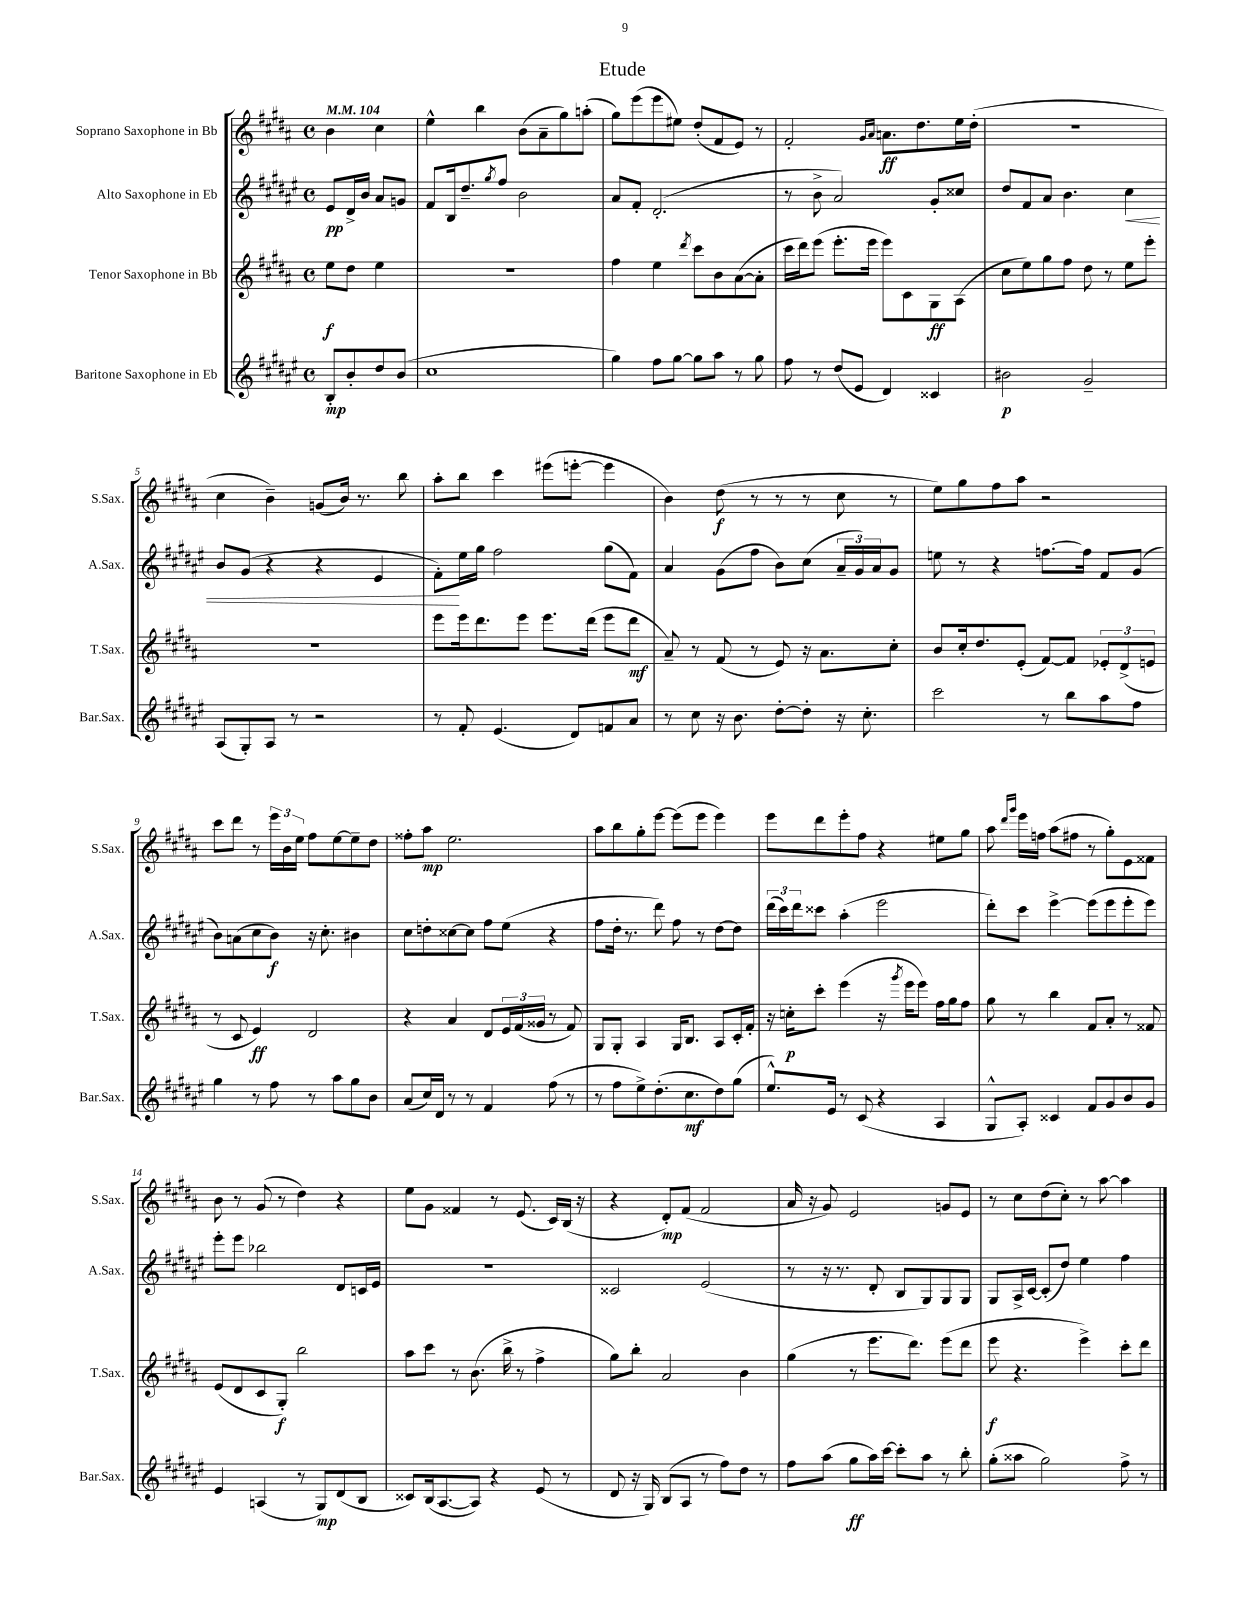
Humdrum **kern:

**kern	**dynam	**kern	**dynam	**kern	**dynam	**kern	**dynam
*part4	*part4	*part3	*part3	*part2	*part2	*part1	*part1
*staff4	*staff4	*staff3	*staff3	*staff2	*staff2	*staff1	*staff1
*I"Baritone Saxophone in Eb	*	*I"Tenor Saxophone in Bb	*	*I"Alto Saxophone in Eb	*	*I"Soprano Saxophone in Bb	*
*I'Bar.Sax.	*	*I'T.Sax.	*	*I'A.Sax.	*	*I'S.Sax.	*
*clefG2	*	*clefG2	*	*clefG2	*	*clefG2	*
*k[f#c#g#d#a#e#]	*	*k[f#c#g#d#a#]	*	*k[f#c#g#d#a#e#]	*	*k[f#c#g#d#a#]	*
*M4/4	*	*M4/4	*	*M4/4	*	*M4/4	*
*met(c)	*	*met(c)	*	*met(c)	*	*met(c)	*
*MM104	*	*MM104	*	*MM104	*	*MM104	*
=	=	=	=	=	=	=	=
8B'/L	mp	8ee\L	f	8e#/L	pp	4b\	.
8b'/	.	8dd#\J	.	16d#^/L	.	.	.
.	.	.	.	16b/JJ	.	.	.
8dd#/	.	4ee\	.	8a#/L	.	4cc#\	.
(8b/J	.	.	.	8gn/J	.	.	.
=1	=1	=1	=1	=1	=1	=1	=1
1cc#	.	1r	.	8f#/L	.	4ee^^\	.
.	.	.	.	16B/k	.	.	.
.	.	.	.	8.dd#~/	.	.	.
.	.	.	.	.	.	4bb\	.
.	.	.	.	8qgg#/	.	.	.
.	.	.	.	8ff#/J	.	.	.
.	.	.	.	2b\	.	(8b\L	.
.	.	.	.	.	.	8a#~\	.
.	.	.	.	.	.	8gg#\)	.
.	.	.	.	.	.	(8aan'\J	.
=2	=2	=2	=2	=2	=2	=2	=2
4gg#\)	.	4ff#\	.	8a#/L	.	8gg#\L)	.
.	.	.	.	8f#'/J	.	(8eee\	.
8ff#\L	.	4ee\	.	(2.d#'/	.	8eee\	.
[8gg#\J	.	.	.	.	.	8ee#X\J)	.
.	.	8qddd#/	.	.	.	.	.
8gg#\L]	.	8ccc#\L	.	.	.	(8dd#'/L	.
8aa#\J	.	8b\	.	.	.	8f#/	.
8r	.	([8a#\	.	.	.	8e/J)	.
8gg#\	.	8a#'\J]	.	.	.	8r	.
=3	=3	=3	=3	=3	=3	=3	=3
8ff#\	.	16ccc#\LL	.	8r	.	2f#'/	.
.	.	16ddd#\J)	.	.	.	.	.
8r	.	(8eee\J	.	8b^\	.	.	.
(8dd#/L	.	8.eee'\L	.	2a#/)	.	.	.
8e#/J	.	.	.	.	.	.	.
.	.	16eee\Jk	.	.	.	.	.
.	.	.	.	.	.	16qqg#/LL	.
.	.	.	.	.	.	16qqa#/JJ	.
4d#/)	.	8eee\L)	.	.	.	8.an\L	ff
.	.	8c#\	.	.	.	.	.
.	.	.	.	.	.	8.dd#\	.
4c##X/	.	8G#\	ff	8g#'/L	.	.	.
.	.	(8A#\J	.	8cc##X/J	.	16ee\L	.
.	.	.	.	.	.	(16dd#'\JJ	.
=4	=4	=4	=4	=4	=4	=4	=4
2b#X\	p	8cc#\L	.	8dd#/L	.	1r	.
.	.	8ee\)	.	8f#/	.	.	.
.	.	8gg#\	.	8a#/J	.	.	.
.	.	8ff#\J	.	4.b\	.	.	.
2g#~/	.	8dd#\	.	.	.	.	.
.	.	8r	.	.	.	.	.
!	!	!	!	!	!LO:HP:b	!	!
.	.	8ee\L	.	4cc#\	<	.	.
.	.	8eee'\J	.	.	.	.	.
!!LO:LB:g=z
=5	=5	=5	=5	=5	=5	=5	=5
(8A#/L	.	1r	.	8b/L	.	4cc#\	.
8G#'/)	.	.	.	(8g#/J	.	.	.
8A#/J	.	.	.	4r	.	4b~\)	.
8r	.	.	.	.	.	.	.
2r	.	.	.	4r	.	(8gn/L	.
.	.	.	.	.	.	16b/Jk)	.
.	.	.	.	.	.	8.r	.
.	.	.	.	4e#/	.	.	.
.	.	.	.	.	.	8bb\	.
=6	=6	=6	=6	=6	=6	=6	=6
8r	.	8eee\L	.	8f#'\L)	.	8aa#'\L	.
8f#'/	.	16eee\k	.	16ee#\L	[	8bb\J	.
.	.	8.ddd#\	.	16gg#\JJ	.	.	.
(4.e#/	.	.	.	2ff#\	.	4ccc#\	.
.	.	8eee\J	.	.	.	.	.
.	.	8.eee\L	.	.	.	(8eee#X\L	.
8d#/L)	.	.	.	.	.	[8eeen'\J	.
.	.	(16ddd#\Jk	.	.	.	.	.
8fn/	.	8eee\L	.	(8gg#\L	.	4eee\]	.
8a#/J	.	8ddd#\J	mf	8f#\J)	.	.	.
=7	=7	=7	=7	=7	=7	=7	=7
8r	.	8a#~/)	.	4a#/	.	4b\)	.
8cc#\	.	8r	.	.	.	.	.
16r	.	(8f#/	.	(8g#\L	.	(8dd#\	f
8.b\	.	.	.	.	.	.	.
.	.	8r	.	8ff#\J	.	8r	.
[8dd#'\L	.	8e/)	.	8b\L)	.	8r	.
8dd#'\J]	.	16r	.	(8cc#\J	.	8r	.
.	.	8.a#\L	.	.	.	.	.
16r	.	.	.	24a#~/LL	.	8cc#\	.
.	.	.	.	24g#/)	.	.	.
8.cc#'\	.	.	.	.	.	.	.
.	.	.	.	24a#/J	.	.	.
.	.	8cc#'\J	.	8g#/J	.	8r	.
=8	=8	=8	=8	=8	=8	=8	=8
2ccc#\	.	8b/L	.	8een\	.	8ee\L)	.
.	.	16cc#'/k	.	8r	.	8gg#\	.
.	.	8.dd#/	.	.	.	.	.
.	.	.	.	4r	.	8ff#\	.
.	.	(8e'/J	.	.	.	8aa#\J	.
8r	.	[8f#/L)	.	[8.ffn\L	.	2r	.
8bb\L	.	8f#/J]	.	.	.	.	.
.	.	.	.	16ff\Jk]	.	.	.
8aa#\	.	12e-X'/L	.	8f#/L	.	.	.
.	.	(12d#^/	.	.	.	.	.
8ff#\J	.	.	.	(8g#/J	.	.	.
.	.	12en/J	.	.	.	.	.
!!LO:LB:g=z
=9	=9	=9	=9	=9	=9	=9	=9
4gg#\	.	8r	.	8b\L)	.	8ccc#\L	.
.	.	8c#/	.	(8an\	.	8ddd#\J	.
8r	.	4e/)	ff	8cc#\	.	8r	.
8ff#\	.	.	.	8b\J)	f	24eee\LL	.
.	.	.	.	.	.	24b\	.
.	.	.	.	.	.	24ee\JJ	.
8r	.	2d#/	.	16r	.	8ff#\L	.
.	.	.	.	8.cc#'\	.	.	.
8aa#\L	.	.	.	.	.	[8ee\	.
8gg#\	.	.	.	4b#X\	.	8ee~\]	.
8b\J	.	.	.	.	.	8dd#\J	.
=10	=10	=10	=10	=10	=10	=10	=10
(8a#/L	.	4r	.	8cc#\L	.	8ff##X'\L	.
16cc#/L)	.	.	.	8ddn'\	.	8aa#\J	mp
16d#/JJ	.	.	.	.	.	.	.
8r	.	4a#/	.	[8cc##X\	.	2.ee\	.
8r	.	.	.	8cc##\J]	.	.	.
4f#/	.	8d#/L	.	8ff#\L	.	.	.
.	.	24e/L	.	(8ee#\J	.	.	.
.	.	(24f#/	.	.	.	.	.
.	.	24g##X/JJ	.	.	.	.	.
(8ff#\	.	8r	.	4r	.	.	.
8r	.	8f#/)	.	.	.	.	.
=11	=11	=11	=11	=11	=11	=11	=11
8r	.	8G#/L	.	8ff#\L	.	8aa#\L	.
8ff#\L	.	8G#'/J	.	16dd#'\Jk	.	8bb\	.
.	.	.	.	8.r	.	.	.
8ee#^\)	.	4A#/	.	.	.	8gg#'\	.
(8.dd#'\	.	.	.	8ddd#\)	.	[8eee\J	.
.	.	16G#/KL	.	8ff#\	.	(8eee\L]	.
8.cc#\	mf	8.B/J	.	.	.	.	.
.	.	.	.	8r	.	8eee\J	.
8dd#\)	.	8A#/L	.	[8dd#\L	.	4eee\)	.
(8gg#\J	.	16c#'/L	.	8dd#\J]	.	.	.
.	.	16f#'/JJ	.	.	.	.	.
=12	=12	=12	=12	=12	=12	=12	=12
8.ee#^^/L)	.	16r	.	(24ddd#\LL	.	8eee\L	.
.	.	.	.	24ccc#\)	.	.	.
.	.	16ccn'\KL	p	.	.	.	.
.	.	.	.	24ddd#\J	.	.	.
.	.	8ccc#'\J	.	8ccc##X\J	.	8ddd#\	.
16e#/Jk	.	.	.	.	.	.	.
8r	.	(4eee\	.	(4aa#'\	.	8eee'\	.
(8c#/	.	.	.	.	.	8ff#\J	.
4r	.	16r	.	2eee#\	.	4r	.
.	.	8qggg#/	.	.	.	.	.
.	.	16eee\KL	.	.	.	.	.
.	.	8eee\J)	.	.	.	.	.
4A#/	.	16ff#\LL	.	.	.	8ee#X\L	.
.	.	16gg#\J	.	.	.	.	.
.	.	8ff#\J	.	.	.	8gg#\J	.
=13	=13	=13	=13	=13	=13	=13	=13
8G#^^/L	.	8gg#\	.	8ddd#'\L)	.	8aa#\	.
.	.	.	.	.	.	16qqddd#/LL	.
.	.	.	.	.	.	16qqggg#/JJ	.
8A#'/J)	.	8r	.	8ccc#\J	.	16eee\LL	.
.	.	.	.	.	.	16ffn\JJ	.
4c##X/	.	4bb\	.	[4eee#^\	.	(8aa#\L	.
.	.	.	.	.	.	8ff#X\J	.
8f#/L	.	8f#/L	.	(8eee#\L]	.	8r	.
8g#/	.	8a#'/J	.	8eee#\	.	8gg#'\L)	.
8b/	.	8r	.	8eee#'\	.	8e\	.
8g#/J	.	8f##X/	.	8eee#\J)	.	8f##X\J	.
!!LO:LB:g=z
=14	=14	=14	=14	=14	=14	=14	=14
4e#/	.	(8e/L	.	8eee#'\L	.	8b\	.
.	.	8d#/	.	8eee#\J	.	8r	.
(4An/	.	8c#/	.	2bb-X\	.	(8g#/	.
.	.	8G#'/J)	f	.	.	8r	.
8r	.	2bb\	.	.	.	4dd#\)	.
8G#/L)	mp	.	.	.	.	.	.
(8d#/	.	.	.	8d#/L	.	4r	.
8B/J	.	.	.	16cn/L	.	.	.
.	.	.	.	16e#/JJ	.	.	.
=15	=15	=15	=15	=15	=15	=15	=15
8c##X/L)	.	8aa#\L	.	1r	.	8ee\L	.
(16B/k	.	8ccc#\J	.	.	.	8g#\J	.
[8.A#/	.	.	.	.	.	.	.
.	.	8r	.	.	.	4f##X/	.
8A#/J])	.	(8.b\	.	.	.	.	.
4r	.	.	.	.	.	8r	.
.	.	16bb^\	.	.	.	.	.
.	.	8r	.	.	.	(8.e/	.
(8e#/	.	4ff#^\	.	.	.	.	.
.	.	.	.	.	.	16c#/LL)	.
8r	.	.	.	.	.	(16B/JJ	.
.	.	.	.	.	.	16r	.
=16	=16	=16	=16	=16	=16	=16	=16
8d#/	.	8gg#\L)	.	2c##X/	.	4r	.
16r	.	8bb'\J	.	.	.	.	.
16G#/)	.	.	.	.	.	.	.
(8B/L	.	2a#/	.	.	.	8d#'/L)	mp
8A#/J	.	.	.	.	.	(8f#/J	.
8r	.	.	.	(2e#/	.	2f#/	.
8ff#\L)	.	.	.	.	.	.	.
8dd#\J	.	4b\	.	.	.	.	.
8r	.	.	.	.	.	.	.
=17	=17	=17	=17	=17	=17	=17	=17
8ff#\L	.	(4gg#\	.	8r	.	16a#/	.
.	.	.	.	.	.	16r	.
(8aa#\J	.	.	.	16r	.	8g#/)	.
.	.	.	.	8.r	.	.	.
8gg#\L	ff	8r	.	.	.	2e/	.
16aa#\L)	.	8.eee\L	.	8d#'/	.	.	.
[16ccc#\JJ	.	.	.	.	.	.	.
8ccc#'\L]	.	.	.	8B/L	.	.	.
.	.	8.ddd#\J)	.	.	.	.	.
8aa#\J	.	.	.	8G#/)	.	.	.
8r	.	(8eee\L	.	8G#/	.	8gn/L	.
8bb'\	.	8ddd#\J	.	8G#/J	.	8e/J	.
=18	=18	=18	=18	=18	=18	=18	=18
(8gg#'\L	.	8eee\	f	8G#/L	.	8r	.
8aa##X\J	.	4.r	.	16A#^/L	.	8cc#\L	.
.	.	.	.	[16c#/JJ	.	.	.
2gg#\)	.	.	.	(8c#'/L]	.	(8dd#\	.
.	.	.	.	8dd#/J)	.	8cc#'\J)	.
.	.	4eee^\)	.	4ee#\	.	8r	.
.	.	.	.	.	.	[8aa#\	.
8ff#^\	.	8ccc#'\L	.	4ff#\	.	4aa#\]	.
8r	.	8ddd#\J	.	.	.	.	.
==	==	==	==	==	==	==	==
*-	*-	*-	*-	*-	*-	*-	*-
